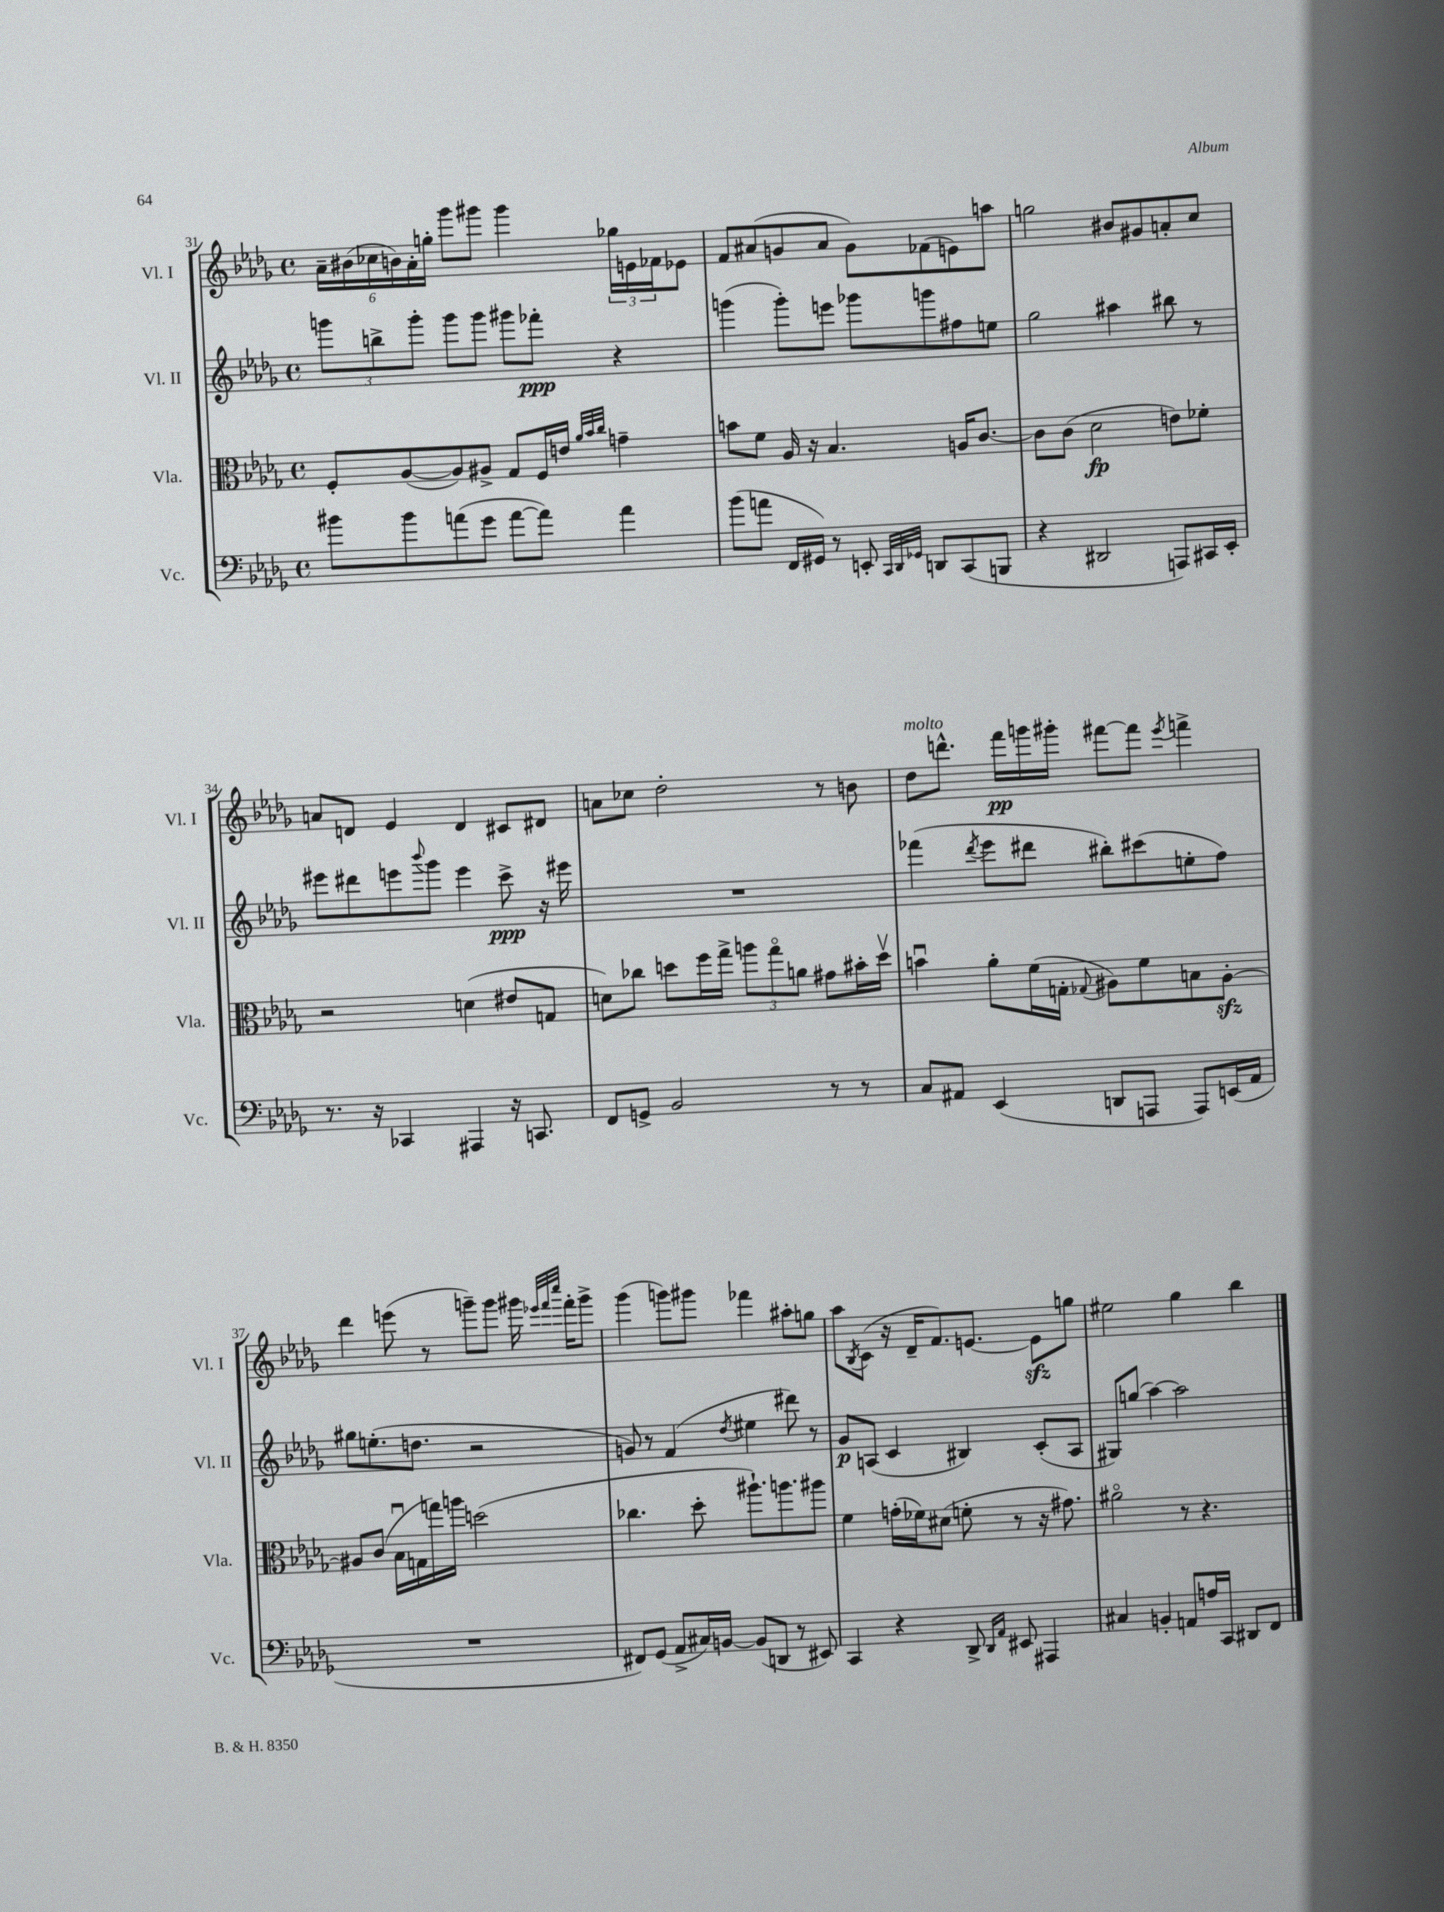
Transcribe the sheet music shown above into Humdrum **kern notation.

**kern	**kern	**kern	**kern
*staff4	*staff3	*staff2	*staff1
*clefF4	*clefC3	*clefG2	*clefG2
*k[b-e-a-d-g-]	*k[b-e-a-d-g-]	*k[b-e-a-d-g-]	*k[b-e-a-d-g-]
*M4/4	*M4/4	*M4/4	*M4/4
*met(c)	*met(c)	*met(c)	*met(c)
8b#\L	8F'/L	12ggg\L	24a-~\LL
.	.	.	(24b#\
.	.	12bb^\	24cc-\
8b#\	([8A-/	.	24b\)
.	.	12ggg'\J	24a-'\
.	.	.	24gg'\JJ
(8a\	8A-/])	8ggg\L	8ggg-\L
8g-\J	8A#^/J	8ggg\J	8ggg#\J
[8a\L	8G-/L	8ggg#\L	4ggg#\
8a\]J)	16F/L	8fff-'\J	.
.	16e/JJ	.	.
.	32qqa-/LLL	.	.
.	32qqb-/	.	.
.	32qqcc/JJJ	.	.
4a\	4g~\	4r	24gg-\LL
.	.	.	24e\
.	.	.	24f-\J
.	.	.	8e-\J
=	=	=	=
(8b-\L	8b\L	(4ggg\	8f/L
8a\J	8f\J	.	(8a#/
16FF/LL	16A-/	8ggg'\L)	8g/
16GG#/JJ)	16r	.	.
8r	4.B-/	8eee\J	8a#/J
8EE'/	.	8ggg-\L	8g\L)
32qqCC/LLL	.	.	.
32qqDD-/	.	.	.
32qqGG-/JJJ	.	.	.
8DD/L	.	8ggg\	(8f-\
(8CC/	16A/LK	8ff#\	8e\)
.	[8.c/J	.	.
8BBB/J	.	8ee\J	8aa\J
=	=	=	=
4r	8c\]L	2gg-\	2gg\
.	(8c\J	.	.
2DD#/	2d-\	.	.
.	.	4aa#\	8b#/L
.	.	.	8g#/
8AAA/L)	8e\L)	8bb#\	8a'/
16CC#/L	8f-'\J	8r	8cc/J
16EE-'/JJ	.	.	.
=	=	=	=
8.r	2r	8eee#\L	8a/L
.	.	8ddd#\	8d/J
16r	.	.	.
4CC-/	.	8eee\	4e-/
.	.	8qqbbb-/	.
.	.	8ggg-\J	.
4AAA#/	(4d\	4eee\	4d/
16r	8e#/L	8ccc^\	8c#/L
8.CC/	.	.	.
.	8G/J	16r	8d#/J
.	.	16eee#\	.
=	=	=	=
8FF/L	8d\L)	1r	8a\L
8GG^/J	8cc-\J	.	8cc-\J
2BB-/	8dd\L	.	2dd-'\
.	16ff\L	.	.
.	16gg-^\JJ	.	.
.	12aa\L	.	.
.	12gg-o\	.	.
.	12a\J	.	.
8r	8g#\L	.	8r
8r	16b#'\L	.	8b\
.	16ddv\JJ	.	.
=	=	=	=
8C/L	4bu\	(4fff-\	8dd-\L
8AA#/J	.	.	8.ddd^^\J
.	.	8qddd-/	.
(4EE-/	8a-'\L	8eee-\L	.
.	.	.	16fff\LL
.	(16f\L	8ddd#\J	16ggg\
.	16G'\JJ	.	16ggg#'\JJ
.	8qqG-/	.	.
8DD/L	8A#\L)	8bb#'\L)	[8fff#\L
8AAA/J	8f\	(8ccc#\	8fff#\]J
.	.	.	8qeee-/
8AAA/L)	8B\	8ee'\	4fff^\
(16EE/L	[8A#'\J	8ff\J)	.
16AA#/JJ	.	.	.
=	=	=	=
1r	8A#/]L	8gg#\L	4ddd-\
.	(8c/J	(8.ee'\	.
.	16B-u\LL	.	(8eee\
.	16G\	8.dd\J	.
.	16gg\)	.	8r
.	16aa\JJ	.	.
.	(2dd\	2r	8ggg~\L)
.	.	.	8ggg\J
.	.	.	16ggg#\
.	.	.	32qqeee-/LLL
.	.	.	32qqfff/
.	.	.	32qqcccc/JJJ
.	.	.	16fff'\LK
.	.	.	8ggg#^\J
=	=	=	=
8FF#/L)	4.cc-\	8g/)	(4ggg-\
(8GG-/J	.	8r	.
8AA-^/L	.	(4f/	8ggg\L)
16C#/L)	8dd-'\	.	8ggg#\J
[16BB/JJ	.	.	.
.	.	8qdd-/	.
(8BB/]L	8.aa#`\L)	4ee#\	4fff-\
8DD/J	.	.	.
.	8.aa\	.	.
8r	.	8ddd#\)	8aa#'\L
8EE#/)	8aa#\J	8r	8gg\J
=	=	=	=
4CC/	4f\	8g-/L	8aa-\L
.	.	.	8qB-/
.	.	(8A/J	(8c\J
4r	(16g'\LL	4c/	16r
.	16f-\J)	.	16d-~/LK
.	(8d#\J	.	8.f/)
8DD-^/	8f'\	4B#/)	.
.	.	.	[8.e/J
16qqDD-/LL	.	.	.
16qqAA-/JJ	.	.	.
8EE#/	8r	.	.
4AAA#/	16r	(8c'/L	8e\]L
.	8.g#\)	.	.
.	.	8A/J	8gg\J
=	=	=	=
4C#/	2a#o\	8G#/L)	2ee#\
.	.	(8gg/J	.
4BB'/	.	[4aa-\)	.
8AA/L	8r	2aa-\]	4gg-\
16A/L	4.r	.	.
16CC/JJ	.	.	.
8DD#/L	.	.	4bb-\
8FF/J	.	.	.
==	==	==	==
*-	*-	*-	*-
